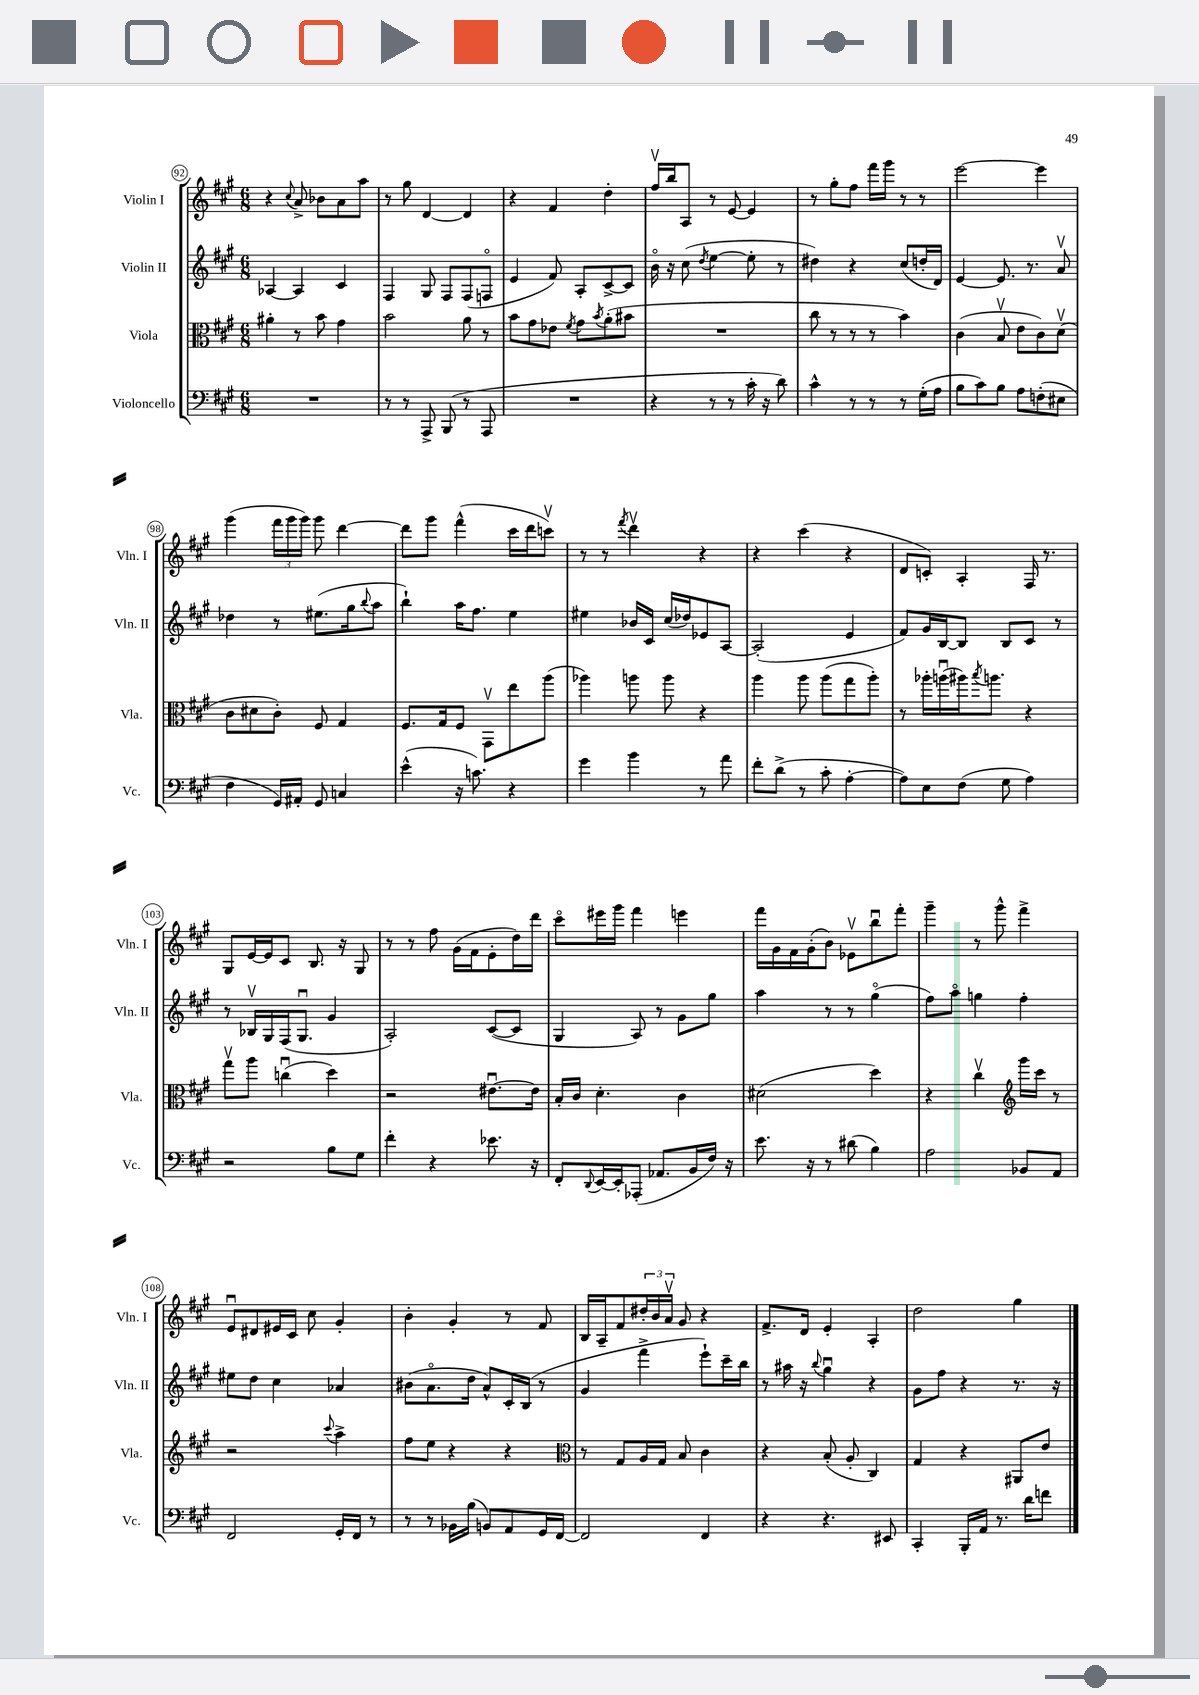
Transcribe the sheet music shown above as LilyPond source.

<<
\new StaffGroup <<
\new Staff = "s0" \with { instrumentName = "Violin I" shortInstrumentName = "Vln. I" } {
    \clef treble \key a \major \numericTimeSignature \time 6/8
    r4 \appoggiatura { cis''8 } a'8-> bes'8 a'8 a''8 |
    r8 gis''8 d'4~ d'4 |
    r4 fis'4 d''4-. |
    fis''16\upbow b''16 a8 r8 e'8~ e'4 |
    r8 gis''8-. fis''8 fis'''16 gis'''16 r8 r8 |
    e'''2~ e'''4 |
    gis'''4( \tuplet 3/2 { fis'''16 gis'''16 gis'''16) } gis'''8 d'''4~ |
    d'''8 gis'''8 fis'''4-^( cis'''16 d'''16 c'''8\upbow) |
    r8 r8 \acciaccatura { fis'''8 } d'''4\upbow r4 |
    r4 cis'''4( r4 |
    d'8 c'8-.) a4-. fis16 r8. |
    gis8 e'16~ e'16 cis'8 b8. r16 gis8 |
    r8 r8 fis''8 gis'16( fis'16 e'8-. d''16) d'''16 |
    cis'''8\flageolet eis'''16 gis'''16 fis'''4 e'''4 |
    fis'''16 gis'16 fis'16 gis'16-.( b'8) ees'8\upbow b''8\downbow fis'''8-. |
    gis'''4-- r8 gis'''8-^ fis'''4-> |
    e'8\downbow dis'8 eis'16 cis'16 cis''8 gis'4-. |
    b'4-. gis'4-. r8 fis'8 |
    b16 a16-- fis'8 \tuplet 3/2 { dis''16-. b'16 a'16\upbow } gis'8 r4 |
    fis'8.-> d'16 e'4-. a4-. |
    d''2 gis''4 \bar "|." |
}
\new Staff = "s1" \with { instrumentName = "Violin II" shortInstrumentName = "Vln. II" } {
    \clef treble \key a \major \numericTimeSignature \time 6/8
    aes4~ aes4 cis'4 |
    fis4 gis8 fis8 fis8( f8\flageolet |
    e'4 fis'8) a8-. cis'8~-> cis'8 |
    b'16\flageolet r16 cis''8( \acciaccatura { d''8 } e''4~ e''8-. r8 |
    dis''4) r4 cis''8( d''16-. d'16) |
    e'4~ e'8. r8. a'8\upbow |
    des''4 r8 eis''8.( gis''16 \appoggiatura { b''8 } a''8 |
    b''4-!) a''16 fis''8. e''4 |
    eis''4 bes'16 cis'16 cis''16( des''16) ees'8 a8~ |
    a2-.( e'4 |
    fis'8) gis'16 b16~ b8 b8 cis'8 r8 |
    r8 bes16\upbow gis16 fis16( gis8.\downbow gis'4 |
    a2-.) cis'8~( cis'8 |
    gis4 a8) r8 gis'8 gis''8 |
    a''4 r8 r8 gis''4\flageolet( |
    fis''8) a''8\flageolet g''4 fis''4-. |
    eis''8 d''8 cis''4 aes'4 |
    bis'8( a'8.\flageolet d''16 a'8-^) cis'16-. b16( r8 |
    gis'4 fis'''4-> e'''8-!) cis'''16-- b''16 |
    r8 ais''16 r16 \appoggiatura { b''8 } gis''4\downbow r4 |
    gis'8 fis''8 r4 r8. r16 \bar "|." |
}
\new Staff = "s2" \with { instrumentName = "Viola" shortInstrumentName = "Vla." } {
    \clef alto \key a \major \numericTimeSignature \time 6/8
    ais'4-. r8 b'8 gis'4 |
    b'2 a'8 r8 |
    b'8 gis'8 ees'8 \acciaccatura { fis'8 } gis'8 \acciaccatura { b'8 } a'8-.( bis'8 |
    R2. |
    cis''8 r8 r8 r8 b'4) |
    cis'4( b8\upbow e'8 cis'8) d'8\upbow( |
    cis'8 dis'8 cis'8-.) fis8 gis4 |
    fis8. gis16 fis8 gis,8\upbow e''8 a''8( |
    aes''4) a''8 a''8 r4 |
    a''4 a''8 a''8( gis''8 a''8-.) |
    r8 aes''16-. a''16\downbow( ais''16) \acciaccatura { b''8 } a''8. r4 |
    gis''8\upbow a''8 c''4\downbow( d''4) |
    r2 eis'8.~\downbow eis'16 |
    b16-. cis'16 d'4.-. cis'4 |
    dis'2( d''4) |
    r4 cis''4\upbow \clef treble gis'''16 cis'''16 r8 |
    r2 \appoggiatura { cis'''8 } a''4-> |
    fis''8 e''8 r4 r4 |
    \clef alto r8 gis8 a16 gis16 b8 cis'4 |
    r4 b8-.( a8-. cis4) |
    gis4 r4 ais,8 e'8 \bar "|." |
}
\new Staff = "s3" \with { instrumentName = "Violoncello" shortInstrumentName = "Vc." } {
    \clef bass \key a \major \numericTimeSignature \time 6/8
    R2. |
    r8 r8 a,,8-> b,,8( r8 a,,8 |
    R2. |
    r4 r8 r8 cis'16-. r16 d'8) |
    cis'4-^ r8 r8 r8 gis16-.( a16 |
    b8 cis'8) b8 a8 f8-.( eis8 |
    fis4 gis,16) ais,16-. gis,8 c4 |
    e'4-^( r16 c'8.) r4 |
    gis'4 b'4 r8 a'8 |
    fis'8-. d'8->( r8 cis'8-. a4~-. |
    a8) e8 fis8( gis8 a4) |
    r2 b8 gis8 |
    fis'4-. r4 ees'8. r16 |
    fis,8-. \appoggiatura { d,8 } e,16~ e,16-. aes,,8-.( aes,8. b,16 fis16) r16 |
    e'8. r16 r8 dis'8( b4) |
    a2 bes,8 a,8 |
    fis,2 gis,16-. fis,16 r8 |
    r8 r8 bes,16 b16( b,8) a,8 gis,16 fis,16~ |
    fis,2 fis,4 |
    r4 r4. eis,8 |
    cis,4-. b,,16-. a,16 r8. d'16 f'8 \bar "|." |
}
>>
>>
\layout { \context { \Score currentBarNumber = #92 \override BarNumber.stencil = #(make-stencil-circler 0.1 0.3 ly:text-interface::print) } }
